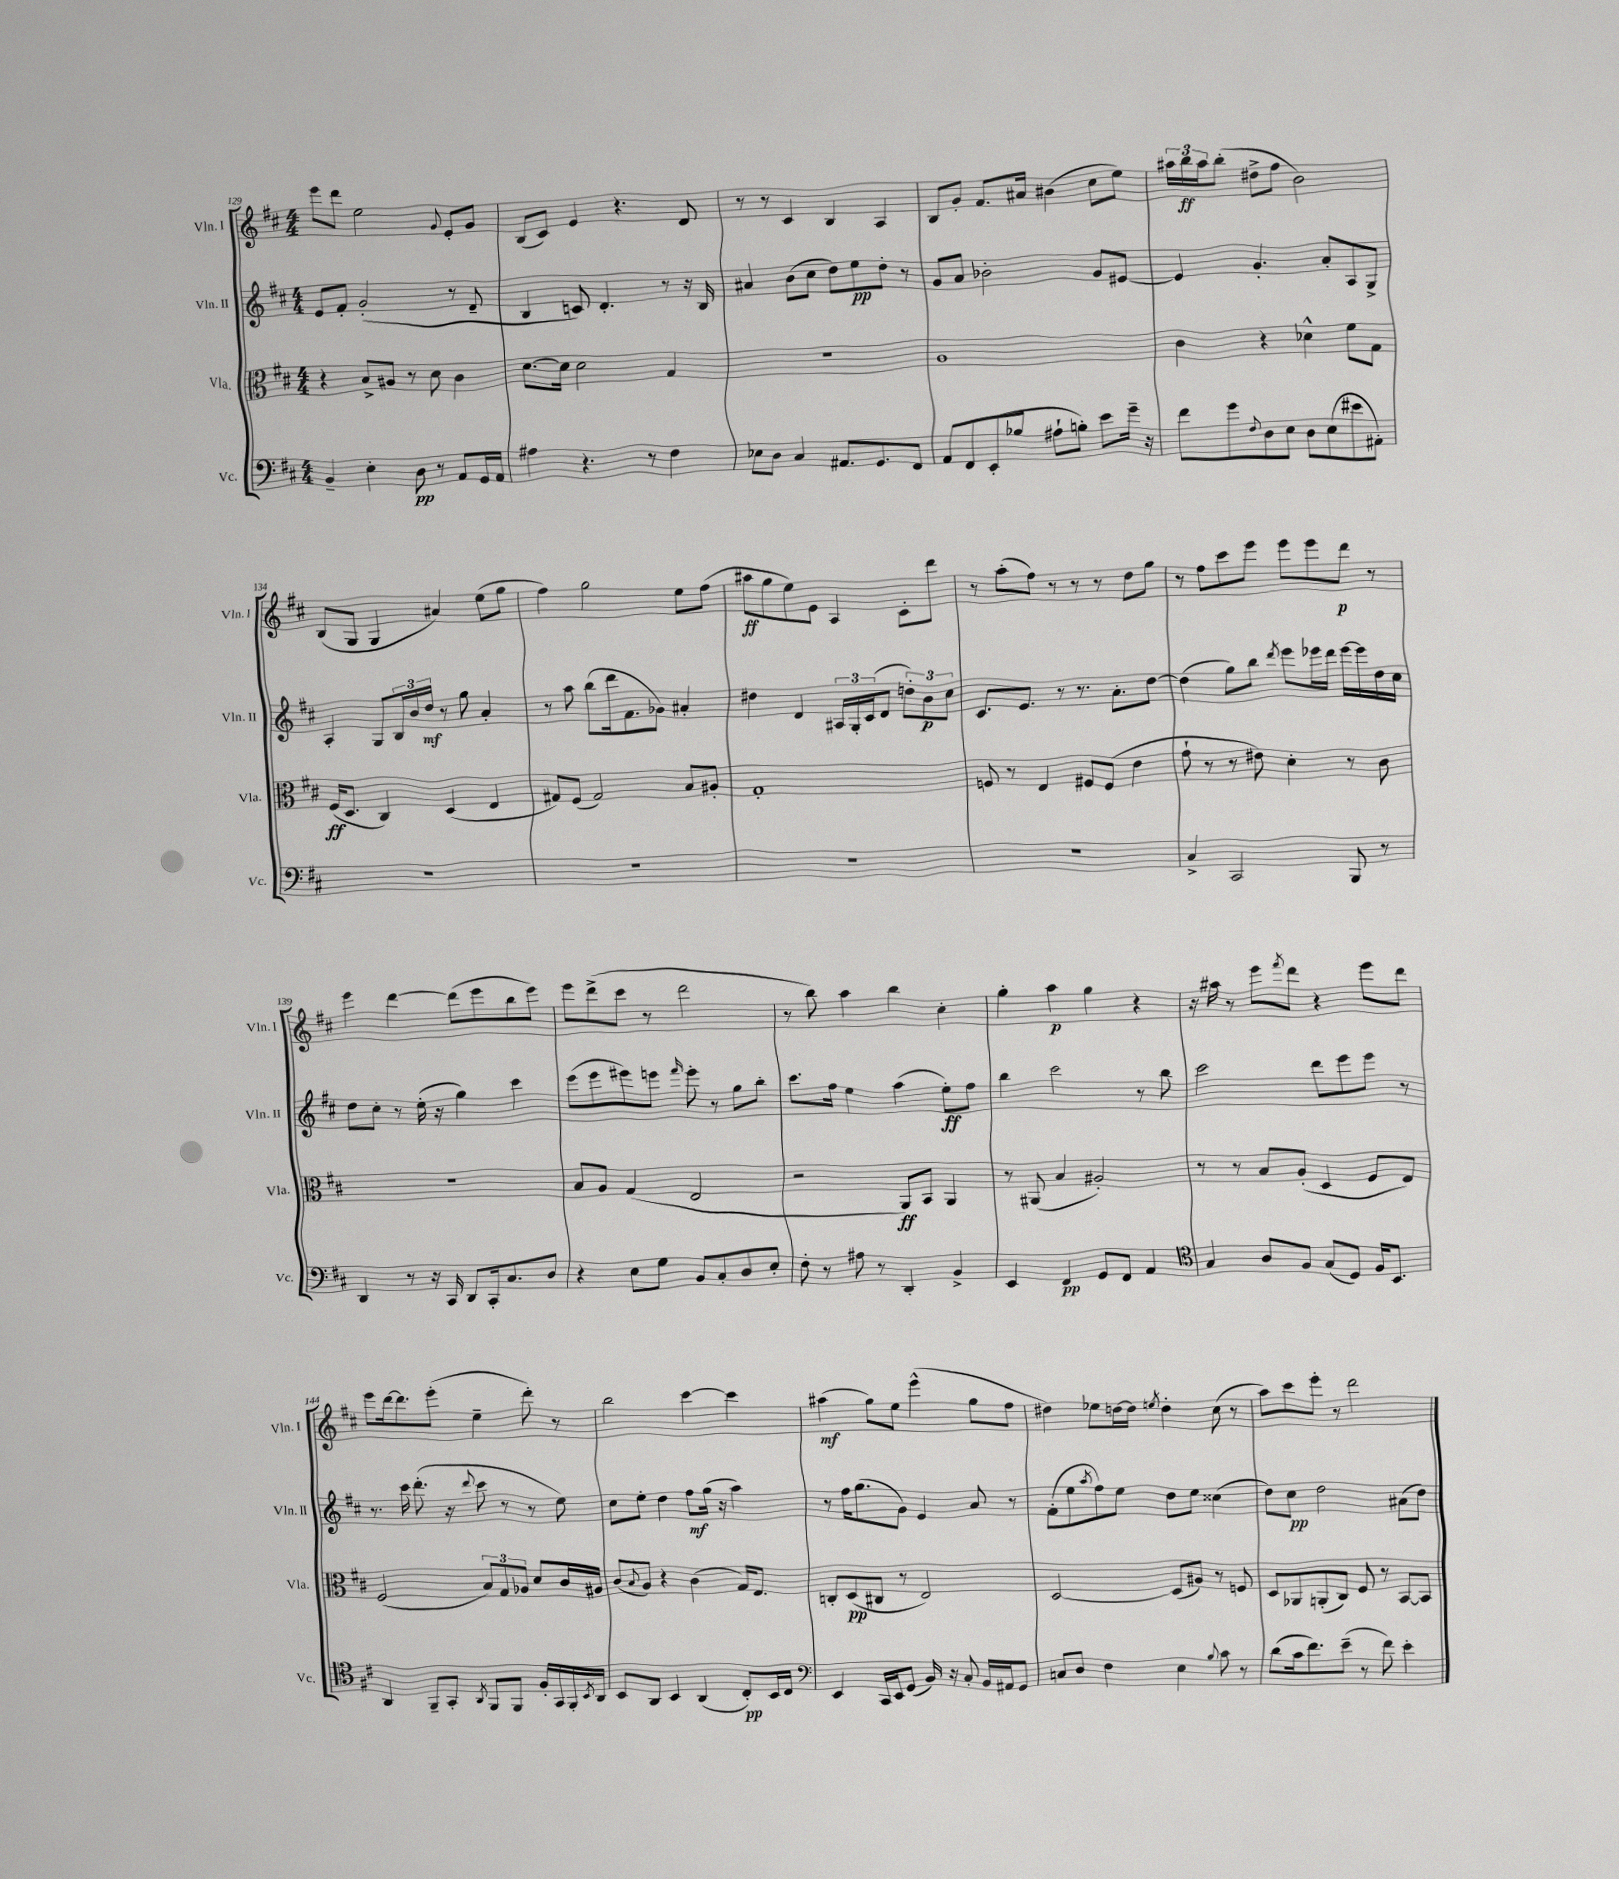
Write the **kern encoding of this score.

**kern	**dynam	**kern	**dynam	**kern	**dynam	**kern	**dynam
*part4	*part4	*part3	*part3	*part2	*part2	*part1	*part1
*staff4	*staff4	*staff3	*staff3	*staff2	*staff2	*staff1	*staff1
*I"Vc.	*	*I"Vla.	*	*I"Vln. II	*	*I"Vln. I	*
*I'Vc.	*	*I'Vla.	*	*I'Vln. II	*	*I'Vln. I	*
*clefF4	*	*clefC3	*	*clefG2	*	*clefG2	*
*k[f#c#]	*	*k[f#c#]	*	*k[f#c#]	*	*k[f#c#]	*
*M4/4	*	*M4/4	*	*M4/4	*	*M4/4	*
=129	=129	=129	=129	=129	=129	=129	=129
4BB~/	.	4r	.	8e/L	.	8eee\L	.
.	.	.	.	8f#'/J	.	8ddd\J	.
4E'\	.	8B^/L	.	(2g'/	.	2ee\	.
.	.	8A#X/J	.	.	.	.	.
8D\	pp	8r	.	.	.	.	.
8r	.	8d\	.	.	.	.	.
.	.	.	.	.	.	8qqg/	.
8AA/L	.	4c#\	.	8r	.	8e'/L	.
16GG/L	.	.	.	8d~/	.	8g/J	.
16AA/JJ	.	.	.	.	.	.	.
=130	=130	=130	=130	=130	=130	=130	=130
4A#X\	.	[8.d\L	.	4B/	.	(8B/L	.
.	.	.	.	.	.	8c#/J)	.
.	.	16d\Jk]	.	.	.	.	.
4.r	.	2d\	.	8cn/)	.	4e/	.
.	.	.	.	4.d'/	.	.	.
.	.	.	.	.	.	4.r	.
8r	.	.	.	.	.	.	.
4F#\	.	4G/	.	8r	.	.	.
.	.	.	.	16r	.	8d/	.
.	.	.	.	16B/	.	.	.
=131	=131	=131	=131	=131	=131	=131	=131
8E-X\L	.	1r	.	4a#X/	.	8r	.
8D\J	.	.	.	.	.	8r	.
4C#/	.	.	.	(8b\L	.	4c#/	.
.	.	.	.	8cc#\J	.	.	.
8.AA#X/L	.	.	.	8dd\L)	.	4B/	.
.	.	.	.	8ee\	pp	.	.
8.GG/	.	.	.	.	.	.	.
.	.	.	.	8dd'\J	.	4A/	.
8FF#/J	.	.	.	8r	.	.	.
=132	=132	=132	=132	=132	=132	=132	=132
8AA/L	.	1A	.	8g/L	.	8B/L	.
8FF#/	.	.	.	8a/J	.	8g'/J	.
(8EE'/	.	.	.	2b-X'\	.	8.f#/L	.
8B-X/J	.	.	.	.	.	.	.
.	.	.	.	.	.	16a#X/Jk	.
8A#X`\L	.	.	.	.	.	(4b#X\	.
8Bn'\J)	.	.	.	.	.	.	.
8e\L	.	.	.	8g/L	.	8cc#\L	.
16g~\Jk	.	.	.	[8e#X/J	.	8ee\J)	.
16r	.	.	.	.	.	.	.
=133	=133	=133	=133	=133	=133	=133	=133
8f#\L	.	4c#\	.	4e#/]	.	24aa#X\LL	.
.	.	.	.	.	.	24bb\	ff
.	.	.	.	.	.	24aa#\J	.
8g\	.	.	.	.	.	(8bb'\J	.
8qqF#/	.	.	.	.	.	.	.
8D\	.	4r	.	4.g'/	.	8dd#X^\L	.
8E\J	.	.	.	.	.	8ff#\J	.
8D\L	.	4d-X^^\	.	.	.	2b\)	.
(8E\	.	.	.	8a'/L	.	.	.
8e#X\	.	8f#\L	.	8A/	.	.	.
8AA#X'\J)	.	8G\J	.	8G^/J	.	.	.
!!LO:LB:g=z
=134	=134	=134	=134	=134	=134	=134	=134
1r	.	(16F#/KL	ff	4A'/	.	(8B/L	.
.	.	8.D/J	.	.	.	.	.
.	.	.	.	.	.	8G/J	.
.	.	4C#/)	.	8G/L	.	4G/	.
.	.	.	.	24B/L	.	.	.
.	.	.	.	24b/	.	.	.
.	.	.	.	24dd/JJ	mf	.	.
.	.	(4D/	.	8r	.	4a#X/)	.
.	.	.	.	8gg\	.	.	.
.	.	4E/	.	4a'/	.	(8ee\L	.
.	.	.	.	.	.	8gg\J	.
=135	=135	=135	=135	=135	=135	=135	=135
1r	.	8G#X/L)	.	8r	.	4ff#\)	.
.	.	(8F#/J	.	8aa\	.	.	.
.	.	2G#/)	.	(8bb\L	.	2gg\	.
.	.	.	.	16ddd\k	.	.	.
.	.	.	.	8.f#\	.	.	.
.	.	.	.	8g-X\J)	.	.	.
.	.	8B/L	.	4a#X'/	.	8ee\L	.
.	.	8A#X'/J	.	.	.	(8ff#\J	.
=136	=136	=136	=136	=136	=136	=136	=136
1r	.	1G'	.	4dd#X\	.	8aa#X\L	ff
.	.	.	.	.	.	8gg\	.
.	.	.	.	4d/	.	8ee\)	.
.	.	.	.	.	.	8e\J	.
.	.	.	.	24A#X/LL	.	4A/	.
.	.	.	.	24G'/	.	.	.
.	.	.	.	(24c#/J	.	.	.
.	.	.	.	8d/J	.	.	.
.	.	.	.	12ddn'\L)	.	8c#'\L	.
.	.	.	.	12b\	p	.	.
.	.	.	.	.	.	8ddd\J	.
.	.	.	.	12cc#\J	.	.	.
=137	=137	=137	=137	=137	=137	=137	=137
1r	.	8Fn/	.	8.c#/L	.	8r	.
.	.	8r	.	.	.	(8aa'\L	.
.	.	.	.	8.e/J	.	.	.
.	.	4E/	.	.	.	8ff#\J)	.
.	.	.	.	8r	.	8r	.
.	.	8F#X/L	.	8.r	.	8r	.
.	.	(8F#/J	.	.	.	8r	.
.	.	.	.	8.a'\L	.	.	.
.	.	4e\	.	.	.	8dd\L	.
.	.	.	.	[8dd\J	.	8gg\J	.
=138	=138	=138	=138	=138	=138	=138	=138
4C#^/	.	8g`\	.	(4dd\]	.	8r	.
.	.	8r	.	.	.	8ff#\L	.
2CC#/	.	8r	.	8gg\L)	.	8ccc#\	.
.	.	8e#X\)	.	8bb\J	.	8eee\J	.
.	.	.	.	8qddd/	.	.	.
.	.	4d'\	.	8eee\L	.	8eee\L	.
.	.	.	.	16eee-X\L	.	8eee\	.
.	.	.	.	16ddd\JJ	.	.	.
8BBB/	.	8r	.	[16eee-\LL	.	8ddd\J	p
.	.	.	.	16eee-\]	.	.	.
8r	.	8c#\	.	16dd\	.	8r	.
.	.	.	.	16cc#\JJ	.	.	.
!!LO:LB:g=z
=139	=139	=139	=139	=139	=139	=139	=139
4DD/	.	1r	.	8dd\L	.	4eee\	.
.	.	.	.	8cc#'\J	.	.	.
8r	.	.	.	8r	.	[4ddd\	.
16r	.	.	.	(16ee'\	.	.	.
16CC#/	.	.	.	16r	.	.	.
8DD/L	.	.	.	4gg\)	.	(8ddd\L]	.
16CC#'/k	.	.	.	.	.	8eee\	.
8.C#/	.	.	.	.	.	.	.
.	.	.	.	4ccc#\	.	8bb\	.
8D/J	.	.	.	.	.	8eee\J)	.
=140	=140	=140	=140	=140	=140	=140	=140
4r	.	8B/L	.	(8eee\L	.	8eee\L	.
.	.	8A/J	.	8eee\	.	(8ddd^\	.
8E\L	.	(4G/	.	8eee#X\)	.	8ccc#\J	.
8G\J	.	.	.	8eeen\J	.	8r	.
.	.	.	.	16qqfff#/	.	.	.
8BB/L	.	2E/	.	8eee'\	.	2ddd\	.
8C#'/	.	.	.	8r	.	.	.
8D/	.	.	.	8gg\L	.	.	.
8E'/J	.	.	.	8bb'\J	.	.	.
=141	=141	=141	=141	=141	=141	=141	=141
8F#'\	.	2r	.	8.ccc#\L	.	8r	.
8r	.	.	.	.	.	8bb\)	.
.	.	.	.	16ff#\Jk	.	.	.
8A#X\	.	.	.	4ee\	.	4aa\	.
8r	.	.	.	.	.	.	.
4DD'/	.	8AA/L)	ff	(4aa\	.	4bb\	.
.	.	8BB/J	.	.	.	.	.
4BB^/	.	4AA/	.	8ee'\L)	ff	4cc#'\	.
.	.	.	.	8ff#\J	.	.	.
=142	=142	=142	=142	=142	=142	=142	=142
4EE/	.	8r	.	4bb\	.	4gg'\	.
.	.	(8AA#X/	.	.	.	.	.
4FF#/	pp	4B/	.	2ccc#\	.	4aa\	p
8GG/L	.	2A#X'/)	.	.	.	4gg\	.
8FF#/J	.	.	.	.	.	.	.
4AA/	.	.	.	8r	.	4r	.
.	.	.	.	8bb\	.	.	.
=143	=143	=143	=143	=143	=143	=143	=143
*clefC4	*	*	*	*	*	*	*
4G/	.	8r	.	2ccc#\	.	16r	.
.	.	.	.	.	.	16aa#X\	.
.	.	8r	.	.	.	8r	.
8A/L	.	8B/L	.	.	.	8eee\L	.
.	.	.	.	.	.	8qfff#/	.
8F#/J	.	(8A'/J	.	.	.	8ddd\J	.
(8G/L	.	4D/	.	8ddd\L	.	4r	.
8D/J)	.	.	.	8eee\	.	.	.
16F#/KL	.	8F#/L	.	8eee\J	.	8eee\L	.
8.BB/J	.	.	.	.	.	.	.
.	.	8E/J)	.	8r	.	8ddd\J	.
!!LO:LB:g=z
=144	=144	=144	=144	=144	=144	=144	=144
4AA/	.	(2F#/	.	8.r	.	8eee\L	.
.	.	.	.	.	.	[16ddd\k	.
.	.	.	.	16ccc#\	.	8.ddd\]	.
8FF#~/L	.	.	.	(8.ddd'\	.	.	.
8GG'/J	.	.	.	.	.	(8eee'\J	.
.	.	.	.	16r	.	.	.
8qAA/	.	.	.	8qqddd/	.	.	.
8FF#/L	.	12B/L)	.	8ccc#\	.	4ee~\	.
.	.	12G/	.	.	.	.	.
8FF#/J	.	.	.	8r	.	.	.
.	.	12A-X/J	.	.	.	.	.
16F#'/LL	.	8d/L	.	8r	.	8ddd'\)	.
16GG/	.	.	.	.	.	.	.
16FF#'/	.	16c#/L	.	8ee\)	.	8r	.
8qBB/	.	.	.	.	.	.	.
16AA/JJ	.	16A#X/JJ	.	.	.	.	.
=145	=145	=145	=145	=145	=145	=145	=145
8BB/L	.	(8c#/L	.	8cc#\L	.	2bb\	.
.	.	8qqB/	.	.	.	.	.
8AA/J	.	8A/J)	.	8ee'\J	.	.	.
4BB/	.	4r	.	4dd\	.	.	.
(4AA/	.	(4c#\	.	8ff#\L	mf	[4ccc#\	.
.	.	.	.	(16gg\Jk	.	.	.
.	.	.	.	16r	.	.	.
8C#'/L)	pp	16G/KL)	.	4aa\)	.	4ccc#\]	.
.	.	8.E/J	.	.	.	.	.
16BB/L	.	.	.	.	.	.	.
16C#/JJ	.	.	.	.	.	.	.
=146	=146	=146	=146	=146	=146	=146	=146
*clefF4	*	*	*	*	*	*	*
4EE/	.	8Cn'/L	.	8r	.	(4aa#X\	mf
.	.	(8D/	pp	16ff#\KL	.	.	.
.	.	.	.	(8.gg\	.	.	.
16CC#/LL	.	8C#X/J	.	.	.	8gg\L)	.
16EE/J	.	.	.	.	.	.	.
(8GG/J	.	8r	.	8g\J)	.	8ee\J	.
16BB/)	.	2E/)	.	4e/	.	(4eee^^\	.
16r	.	.	.	.	.	.	.
8C#'/	.	.	.	.	.	.	.
16BB/LL	.	.	.	8a/	.	8gg\L	.
16AA#X/J	.	.	.	.	.	.	.
8GG/J	.	.	.	8r	.	8ff#\J	.
=147	=147	=147	=147	=147	=147	=147	=147
8Cn/L	.	[2D/	.	(8f#'\L	.	4dd#X\)	.
8D/J	.	.	.	8ee\	.	.	.
.	.	.	.	8qaa/	.	.	.
4F#\	.	.	.	8ff#\)	.	8ee-X\L	.
.	.	.	.	8ee\J	.	[16ddn\L	.
.	.	.	.	.	.	16dd\JJ]	.
.	.	.	.	.	.	8qeen/	.
4E\	.	(8D/L]	.	8dd\L	.	4dd'\	.
.	.	8A#X/J)	.	8ee\J	.	.	.
8qqB/	.	.	.	.	.	.	.
8c#\	.	8r	.	(4cc##X\	.	(8cc#\	.
8r	.	8Fn/	.	.	.	8r	.
=148	=148	=148	=148	=148	=148	=148	=148
(8d\L	.	8D/L	.	8dd\L)	.	8aa\L)	.
16c#\k	.	8AA-X/	.	8cc#\J	pp	8ccc#\	.
8.f#\)	.	.	.	.	.	.	.
.	.	(8AAn'/	.	2dd\	.	8eee'\J	.
(8e~\J	.	8C#/J)	.	.	.	8r	.
8r	.	8F#/	.	.	.	2ddd\	.
8f#\)	.	8r	.	.	.	.	.
4e'\	.	[8BB/L	.	(8a#X\L	.	.	.
.	.	8BB/J]	.	8dd\J)	.	.	.
==	==	==	==	==	==	==	==
*-	*-	*-	*-	*-	*-	*-	*-
